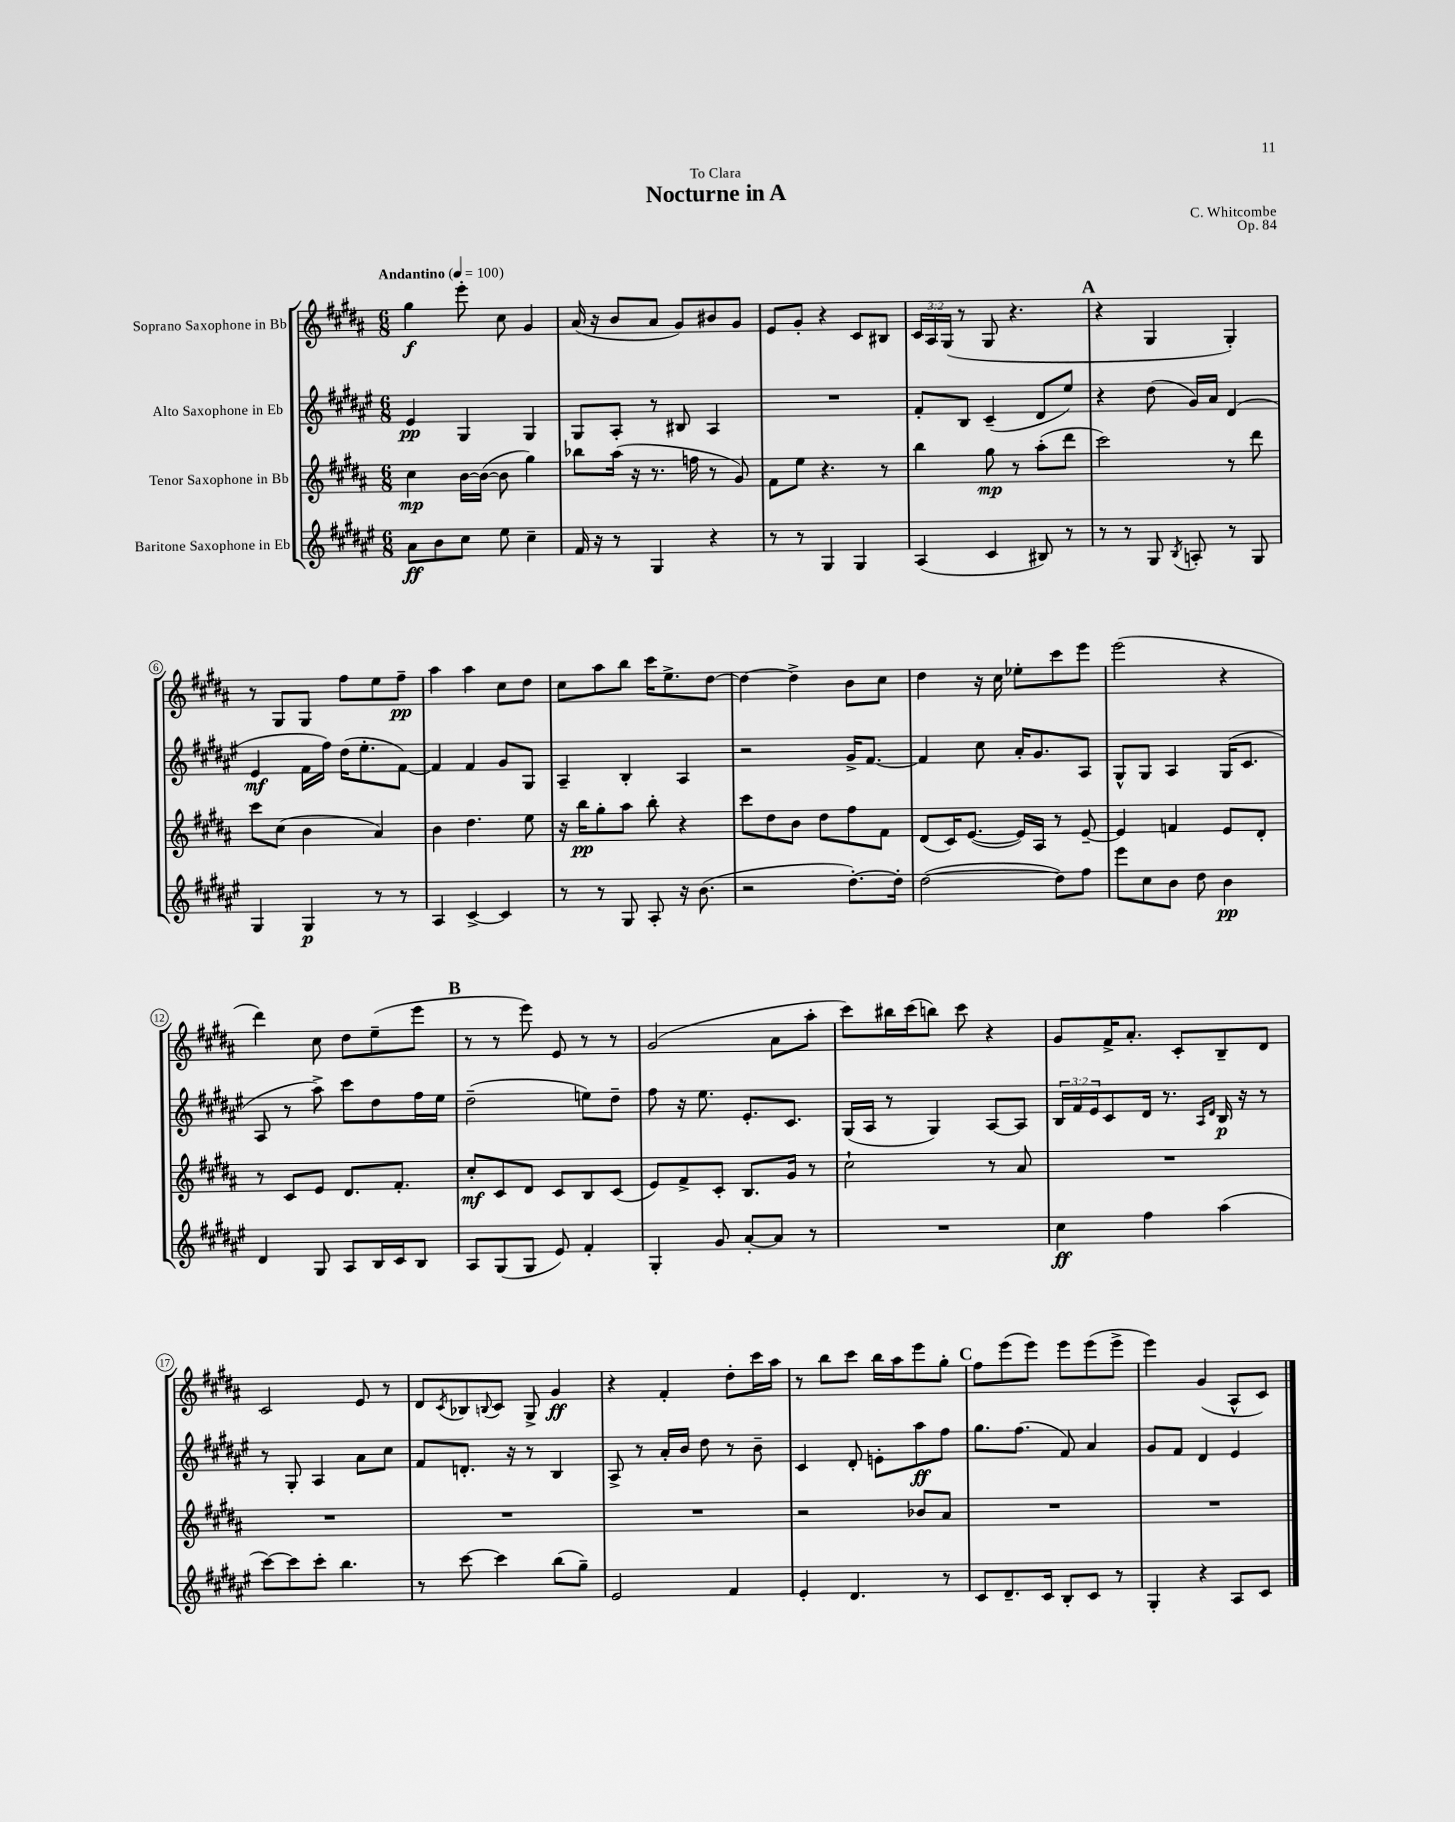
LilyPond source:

\header { title = "Nocturne in A" composer = "C. Whitcombe" dedication = "To Clara" opus = "Op. 84" }
<<
\new StaffGroup <<
\new Staff = "s0" \with { instrumentName = "Soprano Saxophone in Bb" } {
    \clef treble \key b \major \numericTimeSignature \time 6/8 \override Staff.TupletNumber.text = #tuplet-number::calc-fraction-text \tempo "Andantino" 4 = 100
    gis''4\f e'''8-. cis''8 gis'4 |
    ais'16( r16 b'8 ais'8 gis'8) bis'8 gis'8 |
    e'8 gis'8-. r4 cis'8 bis8 |
    \tuplet 3/2 { cis'16 ais16 gis16( } r8 gis8 r4. |
    \mark \markup { \bold "A" } r4 gis4 gis4-.) |
    r8 gis8 gis8 fis''8 e''8 fis''8--\pp |
    ais''4 ais''4 cis''8 dis''8 |
    cis''8 ais''8 b''8 cis'''16 e''8.-> dis''8~ |
    dis''4~ dis''4-> b'8 cis''8 |
    dis''4 r16 cis''16 ees''8-. cis'''8 e'''8 |
    e'''2( r4 |
    dis'''4) cis''8 dis''8 e''8--( e'''8 |
    \mark \markup { \bold "B" } r8 r8 e'''8) e'8 r8 r8 |
    gis'2( ais'8 ais''8-. |
    cis'''8) bis''16 cis'''16( b''8) cis'''8 r4 |
    gis'8 fis'16-> ais'8.-. cis'8-. b8-- dis'8 |
    cis'2 e'8 r8 |
    dis'8 \acciaccatura { cis'8 } bes8 \appoggiatura { b8 } cis'8 gis8-> gis'4\ff |
    r4 fis'4-. dis''8-. cis'''16 ais''16 |
    r8 b''8 cis'''8 b''16 ais''16 e'''8 gis''8-. |
    \mark \markup { \bold "C" } fis''8 e'''8( e'''8) e'''8 e'''8( e'''8-> |
    e'''4) gis'4( ais8-^ cis'8) \bar "|." |
}
\new Staff = "s1" \with { instrumentName = "Alto Saxophone in Eb" } {
    \clef treble \key fis \major \numericTimeSignature \time 6/8 \override Staff.TupletNumber.text = #tuplet-number::calc-fraction-text
    eis'4\pp gis4 gis4 |
    gis8 ais8-. r8 bis8 ais4 |
    R2. |
    fis'8-. b8 cis'4--( dis'8 eis''8) |
    \mark \markup { \bold "A" } r4 dis''8( gis'16) ais'16 dis'4( |
    eis'4\mf fis'16 fis''16) dis''16( eis''8.-. fis'8~) |
    fis'4 fis'4 gis'8 gis8 |
    ais4-- b4-. ais4 |
    r2 gis'16-> fis'8.~ |
    fis'4 cis''8 ais'16-. gis'8. ais8 |
    gis8-^ gis8 ais4 gis16( cis'8. |
    ais8 r8 ais''8->) cis'''8 dis''8 fis''16 eis''16 |
    \mark \markup { \bold "B" } dis''2--( e''8) dis''8-- |
    fis''8 r16 eis''8. eis'8.-. cis'8. |
    gis16( ais16 r8 gis4) ais8~ ais8 |
    \tuplet 3/2 { b16 fis'16 eis'16 } cis'8 dis'16 r8. \grace { ais16 dis'16 } b16\p r16 r8 |
    r8 gis8-. ais4 ais'8 cis''8 |
    fis'8 d'8.-. r16 r8 b4 |
    ais8-> r8 ais'16-. b'16 dis''8 r8 b'8-- |
    cis'4 dis'8-. e'8-. ais''8\ff fis''8 |
    \mark \markup { \bold "C" } gis''8. fis''8.( fis'8) ais'4 |
    gis'8 fis'8 dis'4 eis'4 \bar "|." |
}
\new Staff = "s2" \with { instrumentName = "Tenor Saxophone in Bb" } {
    \clef treble \key b \major \numericTimeSignature \time 6/8
    cis''4\mp b'16~ b'16~( b'8 gis''4) |
    bes''8 ais''16( r16 r8. f''16 r8 gis'8) |
    fis'8 e''8 r4. r8 |
    b''4 gis''8\mp r8 ais''8-.( dis'''8 |
    \mark \markup { \bold "A" } cis'''2) r8 dis'''8 |
    cis'''8 cis''8( b'4 ais'4) |
    b'4 dis''4. e''8 |
    r16 b''16\pp gis''8-. ais''8 b''8-. r4 |
    cis'''8 dis''8 b'8 dis''8 fis''8 fis'8 |
    dis'8( cis'16) e'8.~( e'16) ais16 r8 e'8~-- |
    e'4 f'4 e'8 dis'8-. |
    r8 cis'8 e'8 dis'8. fis'8.-. |
    \mark \markup { \bold "B" } cis''8-.\mf cis'8 dis'8 cis'8 b8 cis'8( |
    e'8) fis'8-> cis'8-. b8. gis'16 r8 |
    cis''2-! r8 ais'8 |
    R2. |
    R2. |
    R2. |
    R2. |
    r2 bes'8 ais'8 |
    \mark \markup { \bold "C" } R2. |
    R2. \bar "|." |
}
\new Staff = "s3" \with { instrumentName = "Baritone Saxophone in Eb" } {
    \clef treble \key fis \major \numericTimeSignature \time 6/8
    ais'8\ff b'8 cis''8 eis''8 cis''4-- |
    fis'16 r16 r8 gis4 r4 |
    r8 r8 gis4 gis4 |
    ais4( cis'4 bis8) r8 |
    \mark \markup { \bold "A" } r8 r8 gis8 \acciaccatura { b8 } a8-. r8 gis8 |
    gis4 gis4\p r8 r8 |
    ais4 cis'4~-> cis'4 |
    r8 r8 gis8 ais8-. r16 b'8.( |
    r2 dis''8.~-.) dis''16-. |
    dis''2~( dis''8) fis''8 |
    eis'''8 cis''8 b'8 dis''8 b'4\pp |
    dis'4 gis8 ais8 b16 cis'16 b8 |
    \mark \markup { \bold "B" } ais8 gis8( gis8 eis'8) fis'4-. |
    gis4-. gis'8 ais'8~-. ais'8 r8 |
    R2. |
    cis''4\ff fis''4 ais''4( |
    cis'''8~) cis'''8 cis'''8-. b''4. |
    r8 cis'''8~ cis'''4 b''8( gis''8--) |
    eis'2 fis'4 |
    eis'4-. dis'4. r8 |
    \mark \markup { \bold "C" } cis'8 dis'8.-- cis'16 b8-. cis'8 r8 |
    gis4-. r4 ais8 cis'8 \bar "|." |
}
>>
>>
\layout { \context { \Score \override BarNumber.stencil = #(make-stencil-circler 0.1 0.3 ly:text-interface::print) } }
